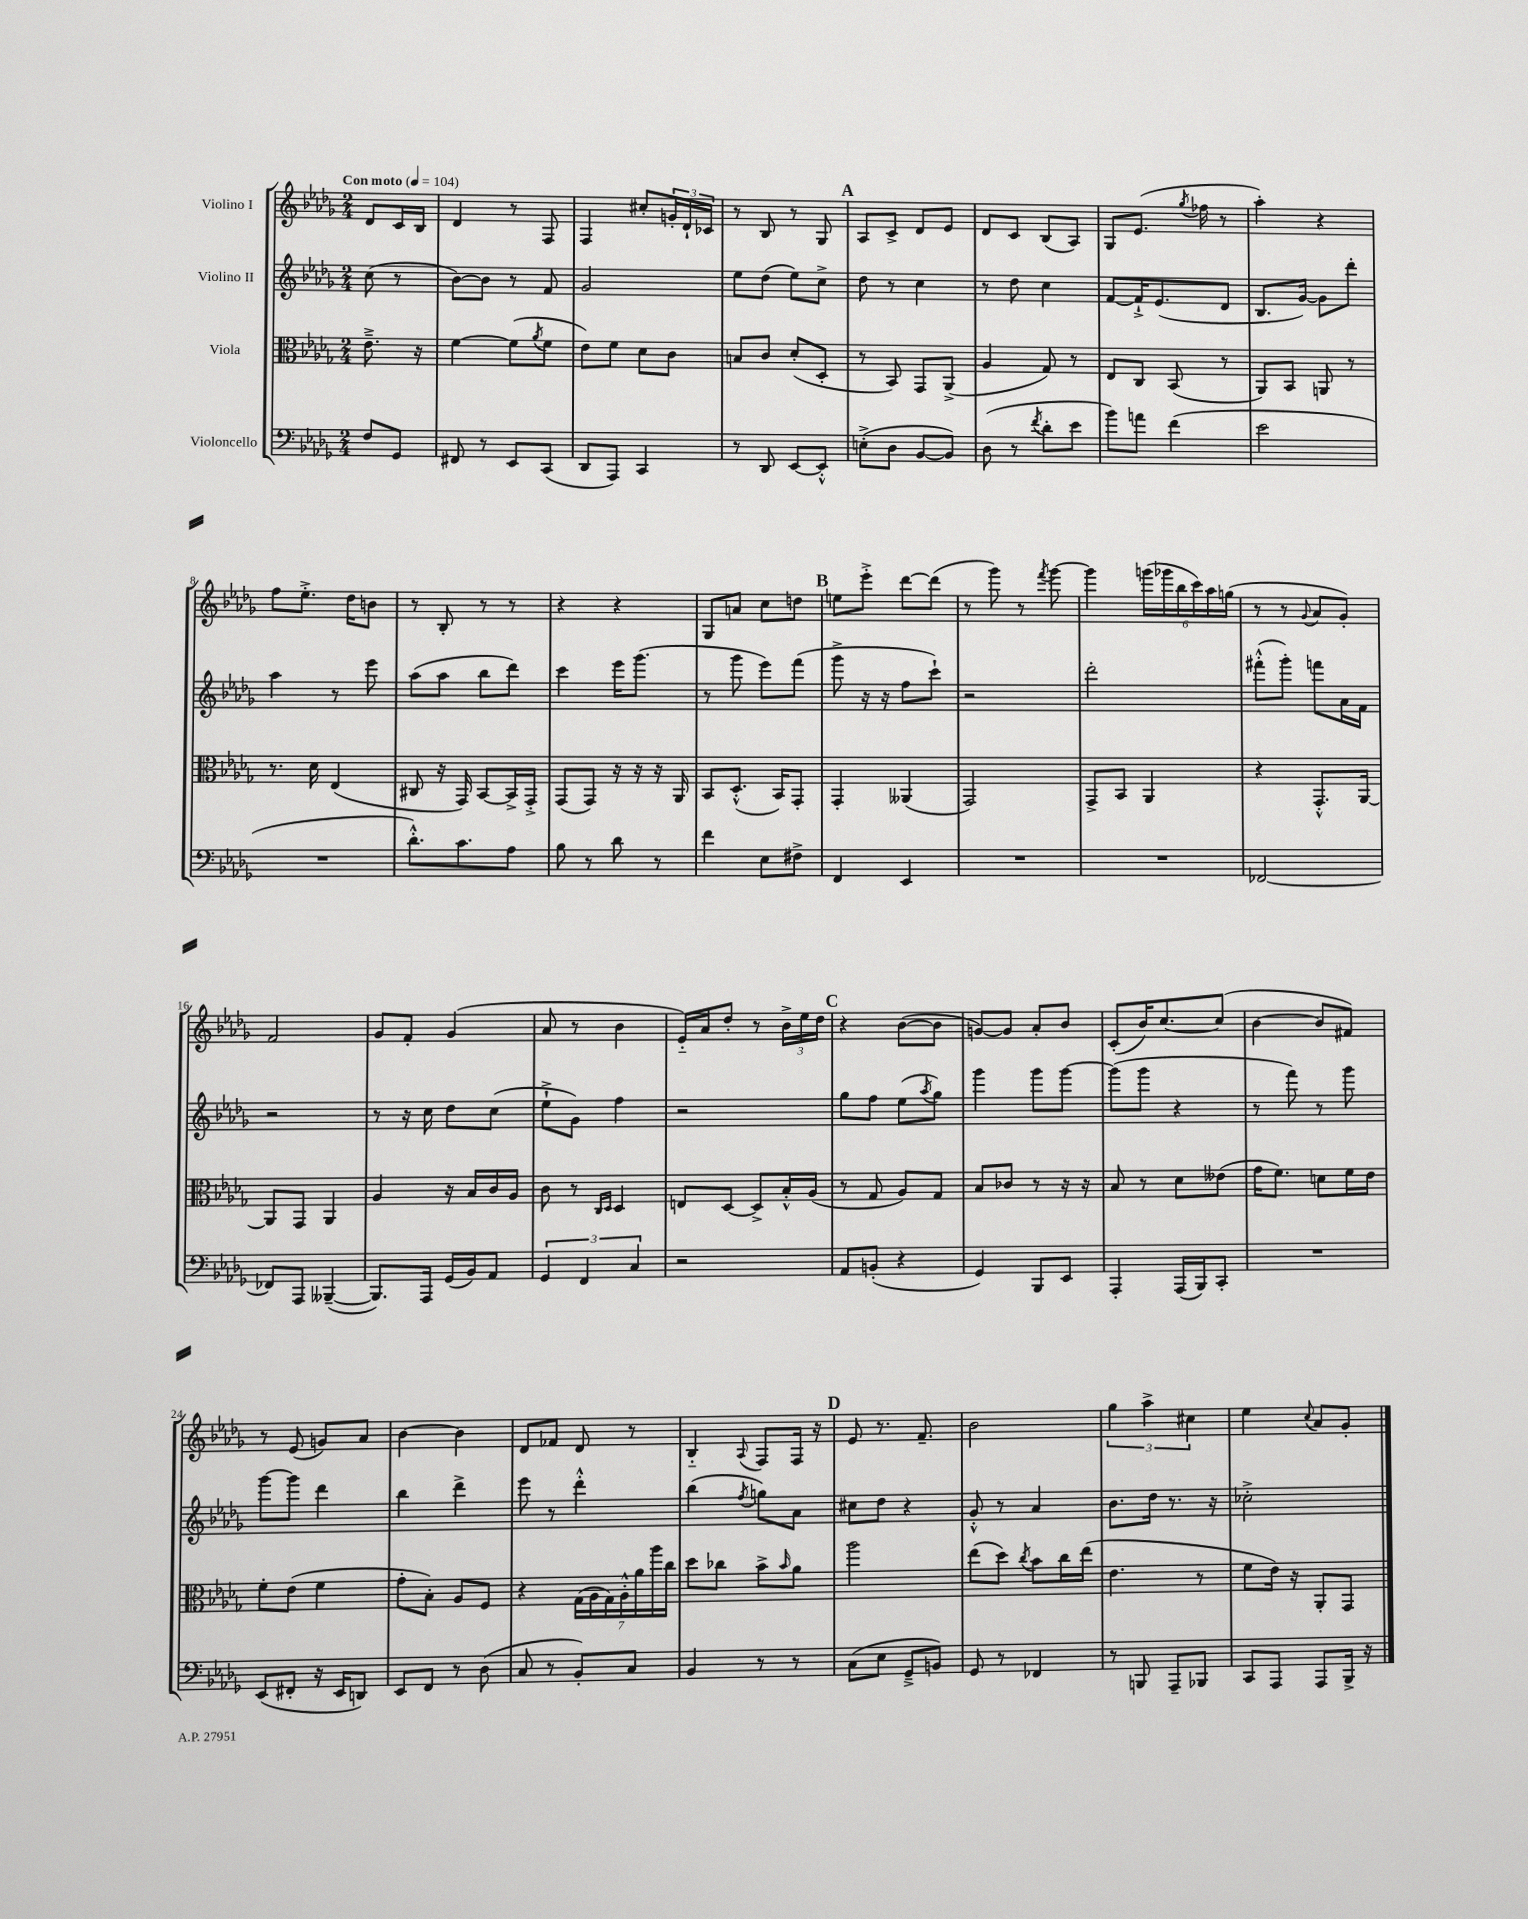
<<
\new StaffGroup <<
\new Staff = "s0" \with { instrumentName = "Violino I" } {
    \clef treble \key des \major \numericTimeSignature \time 2/4 \partial 4 \tempo "Con moto" 4 = 104
    des'8 c'16 bes16 |
    des'4 r8 f8 |
    f4 cis''8-. \tuplet 3/2 { g'16-. des'16-! ces'16 } |
    r8 bes8 r8 ges8 |
    \mark \markup { \bold "A" } aes8 c'8-> des'8 ees'8 |
    des'8 c'8 bes8( aes8) |
    ges8 ees'8.( \acciaccatura { ges''8 } fes''16 r8 |
    aes''4-.) r4 |
    f''8 ees''8.-.-> des''16 b'8 |
    r8 bes8-. r8 r8 |
    r4 r4 |
    ges8 a'8 c''8 d''8 |
    \mark \markup { \bold "B" } e''8 ees'''8-.-> des'''8~ des'''8( |
    r8 ges'''8) r8 \acciaccatura { f'''8 } ges'''8~ |
    ges'''4 \tuplet 6/4 { g'''16( ges'''16 bes''16 c'''16) aes''16 g''16( } |
    r8 r8 \appoggiatura { ges'8 } aes'8 ges'8-.) |
    f'2 |
    ges'8 f'8-. ges'4( |
    aes'8 r8 bes'4 |
    ees'16-_) aes'16 des''8-. r8 \tuplet 3/2 { bes'16-> ees''16 des''16 } |
    \mark \markup { \bold "C" } r4 bes'8~( bes'8 |
    g'8~) g'8 aes'8-. bes'8 |
    c'8-.( bes'16) c''8.~ c''8( |
    bes'4~ bes'8 fis'8) |
    r8 ees'8( g'8) aes'8 |
    bes'4~ bes'4 |
    des'8 fes'8 des'8 r8 |
    bes4-_ \appoggiatura { aes8 } f8 f16 r16 |
    \mark \markup { \bold "D" } ees'8 r8. f'8.-- |
    bes'2 |
    \tuplet 3/2 { ges''4 aes''4-> cis''4 } |
    ees''4 \appoggiatura { c''8 } aes'8 ges'8-. \bar "|." |
}
\new Staff = "s1" \with { instrumentName = "Violino II" } {
    \clef treble \key des \major \numericTimeSignature \time 2/4 \partial 4
    c''8( r8 |
    bes'8~) bes'8 r8 f'8 |
    ges'2 |
    ees''8 des''8( ees''8) c''8-> |
    \mark \markup { \bold "A" } des''8 r8 c''4 |
    r8 des''8 c''4 |
    f'8~ f'16-!-> ees'8.( des'8 |
    bes8. ges'16~) ges'8 des'''8-. |
    aes''4 r8 ees'''8 |
    aes''8( aes''8 bes''8 des'''8) |
    c'''4 ees'''16 ges'''8.( |
    r8 ges'''8 ees'''8) f'''8( |
    \mark \markup { \bold "B" } ges'''8-> r16 r16 f''8 c'''8-!) |
    r2 |
    des'''2-. |
    fis'''8-.-^( ges'''8-.) f'''8 aes'16 f'16 |
    r2 |
    r8 r16 c''16 des''8 c''8( |
    ees''8-!-> ges'8) f''4 |
    r2 |
    \mark \markup { \bold "C" } ges''8 f''8 ees''8( \acciaccatura { aes''8 } ges''8) |
    ges'''4 ges'''8 ges'''8~ |
    ges'''8( ges'''8 r4 |
    r8 f'''8) r8 ges'''8 |
    ges'''8~ ges'''8 des'''4 |
    bes''4 des'''4-> |
    ees'''8 r8 des'''4-.-^ |
    bes''4( \acciaccatura { f''8 } g''8) aes'8 |
    \mark \markup { \bold "D" } cis''8 des''8 r4 |
    ges'8-.-^ r8 aes'4 |
    bes'8. des''16 r8. r16 |
    ces''2-.-> \bar "|." |
}
\new Staff = "s2" \with { instrumentName = "Viola" } {
    \clef alto \key des \major \numericTimeSignature \time 2/4 \partial 4
    ees'8.---> r16 |
    f'4~ f'8( \acciaccatura { aes'8 } f'8 |
    ees'8) f'8 des'8 c'8 |
    b8 c'8 des'8-.( des8-. |
    \mark \markup { \bold "A" } r8 bes,8) ges,8 aes,8->( |
    aes4 ges8) r8 |
    ees8 c8 bes,8( r8 |
    aes,8) bes,8 a,8 r8 |
    r8. des'16 ees4( |
    cis8 r16 ges,16) bes,8~ bes,16-> ges,16-.-> |
    ges,8( ges,8) r16 r16 r16 aes,16 |
    bes,8 des8.-.-^( bes,16) ges,8-. |
    \mark \markup { \bold "B" } ges,4-. aeses,4( |
    ges,2) |
    ges,8-> bes,8 aes,4 |
    r4 ges,8.-.-^ aes,16~ |
    aes,8 ges,8 aes,4 |
    aes4 r16 bes16 c'16 aes16 |
    c'8 r8 \grace { c16 des16 } des4 |
    e8 des8~ des8-> bes16-.-^ aes16( |
    \mark \markup { \bold "C" } r8 ges8 aes8) ges8 |
    bes8 ces'8 r8 r16 r16 |
    bes8 r8 des'8 eeses'8( |
    ges'16 f'8.) d'8 f'16 ees'16 |
    f'8-. ees'8( f'4 |
    ges'8-. bes8-.) aes8 f8 |
    r4 \tuplet 7/4 { ges16( aes16 ges16) aes16-.-^ aes'16 aes''16 c''16 } |
    des''8 ces''8 bes'8-> \grace { bes'16 } aes'8 |
    \mark \markup { \bold "D" } aes''2 |
    ees''8( des''8) \acciaccatura { c''8 } bes'8 c''16 ees''16( |
    ees'4. r8 |
    f'8 ees'16) r16 aes,8-. ges,8 \bar "|." |
}
\new Staff = "s3" \with { instrumentName = "Violoncello" } {
    \clef bass \key des \major \numericTimeSignature \time 2/4 \partial 4
    f8 ges,8 |
    fis,8 r8 ees,8 c,8( |
    des,8 aes,,8) c,4 |
    r8 des,8 ees,8~ ees,8-.-^ |
    \mark \markup { \bold "A" } e8-.->( des8 bes,8~ bes,8) |
    des8( r8 \acciaccatura { f'8 } des'8-. ees'8 |
    bes'8) a'8 f'4( |
    ees'2 |
    R2 |
    des'8.-.-^) c'8. aes8 |
    bes8 r8 des'8 r8 |
    f'4 ees8 fis8-> |
    \mark \markup { \bold "B" } f,4 ees,4 |
    R2 |
    R2 |
    fes,2~ |
    fes,8 aes,,8 beses,,4~--( |
    beses,,8.) aes,,16 ges,16( bes,16) aes,8 |
    \tuplet 3/2 { ges,4 f,4 c4 } |
    r2 |
    \mark \markup { \bold "C" } aes,8 b,8-.( r4 |
    ges,4) bes,,8 ees,8 |
    aes,,4-. aes,,16( bes,,16) c,8-. |
    R2 |
    ees,8( fis,8-. r16 ees,16 d,8) |
    ees,8 f,8 r8 des8( |
    c8 r8 bes,8-.) c8 |
    bes,4 r8 r8 |
    \mark \markup { \bold "D" } c8( ees8 ges,8---> b,8) |
    ges,8 r8 fes,4 |
    r8 b,,8 aes,,8-- bes,,8 |
    c,8 aes,,8 aes,,8 bes,,16-> r16 \bar "|." |
}
>>
>>
